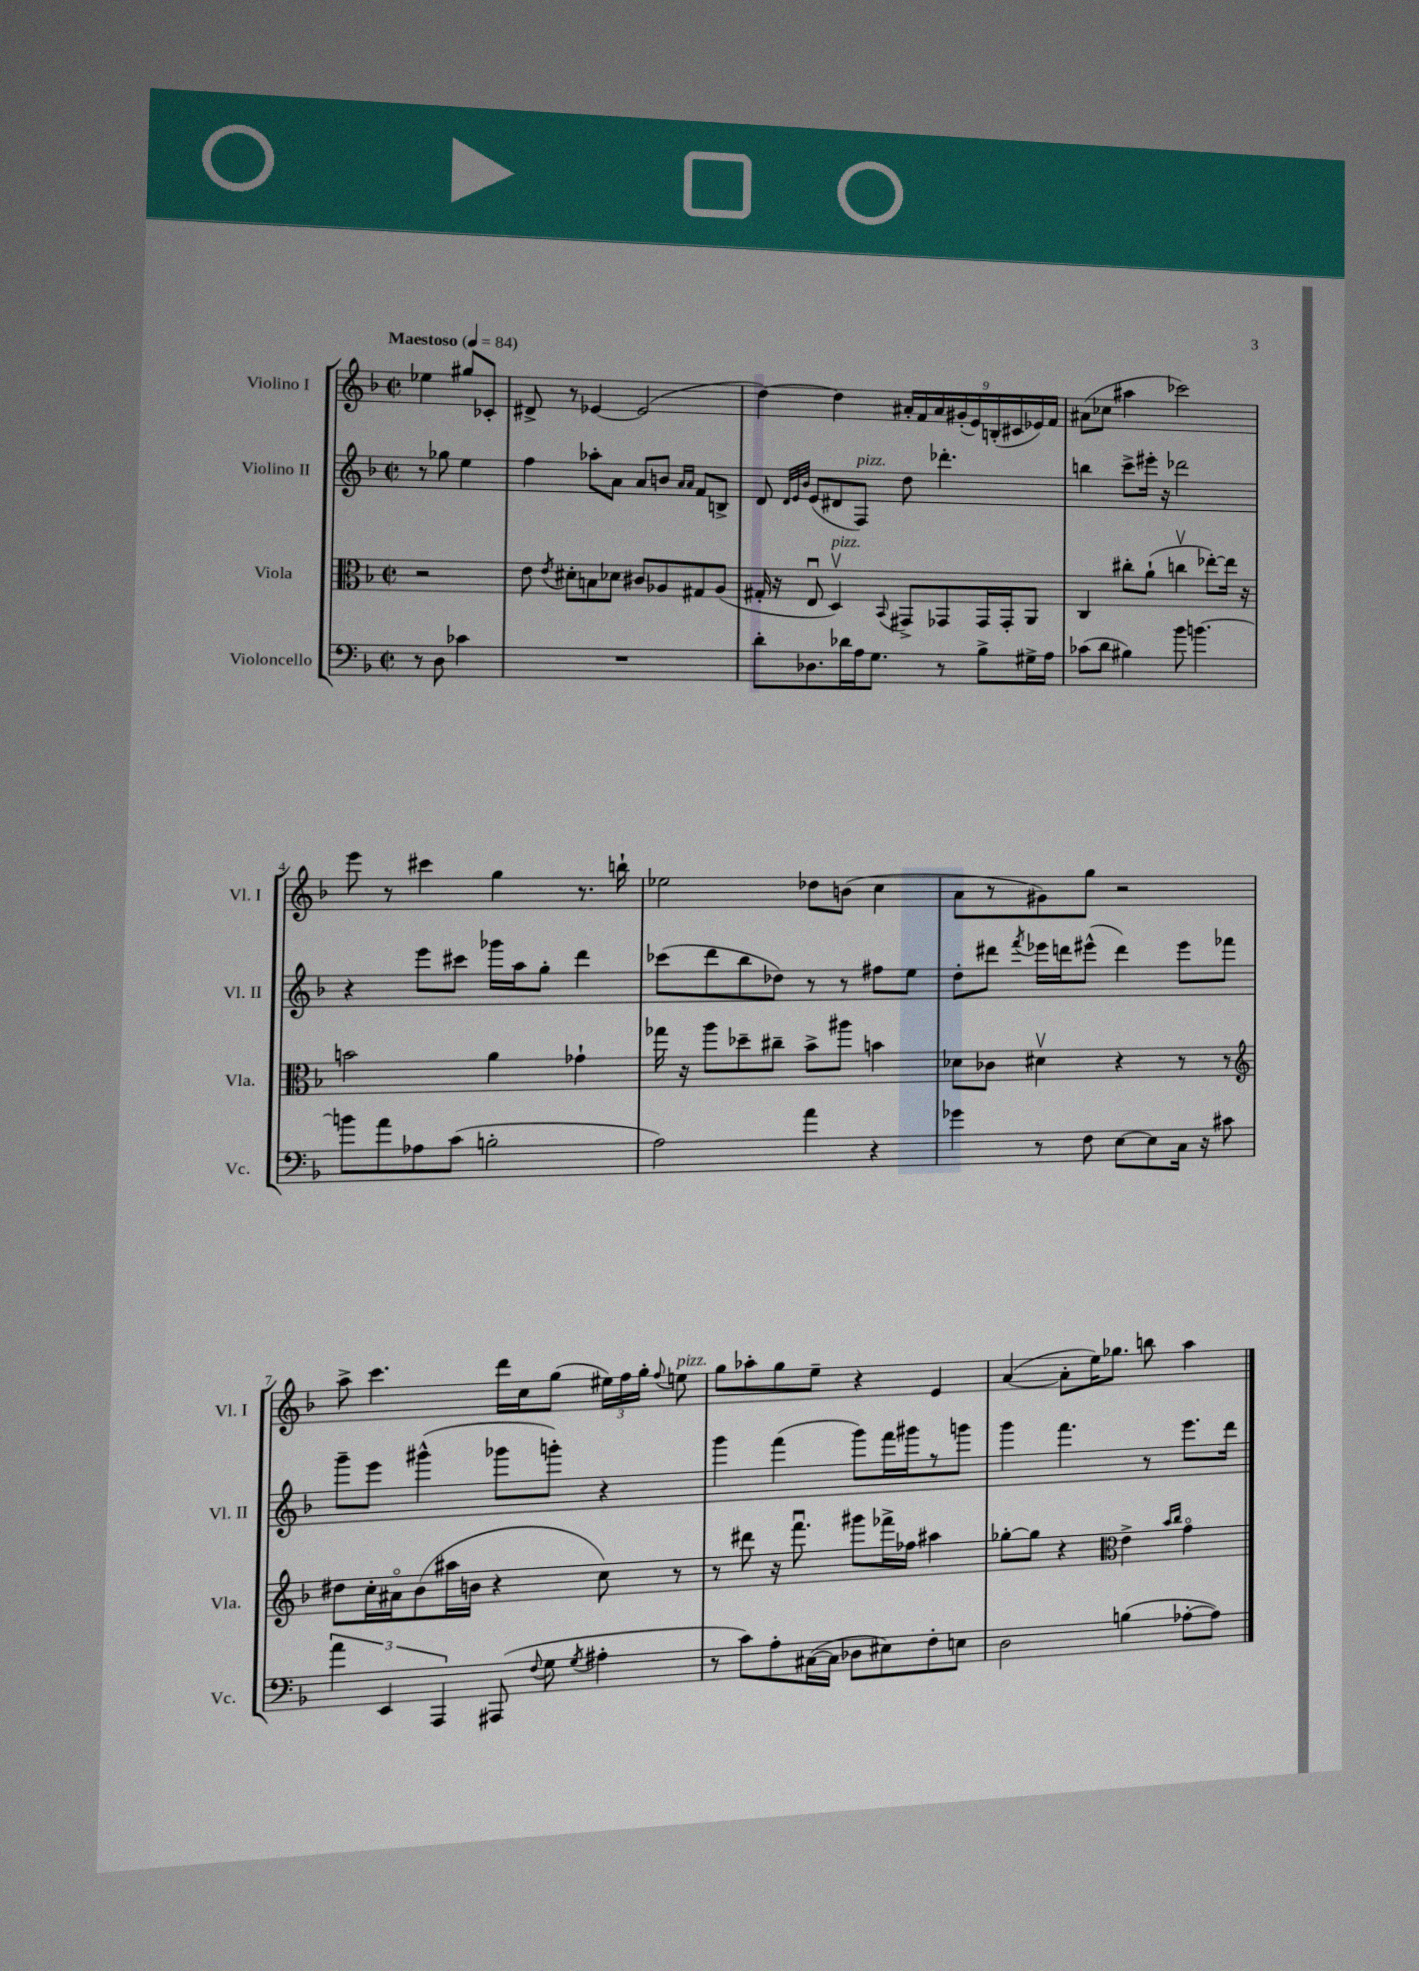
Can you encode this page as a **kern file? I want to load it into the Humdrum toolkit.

**kern	**kern	**kern	**kern
*staff4	*staff3	*staff2	*staff1
*clefF4	*clefC3	*clefG2	*clefG2
*k[b-]	*k[b-]	*k[b-]	*k[b-]
*M2/2	*M2/2	*M2/2	*M2/2
*met(c|)	*met(c|)	*met(c|)	*met(c|)
*MM84	*MM84	*MM84	*MM84
8r	2r	8r	4ee-\
8D\	.	8gg-\	.
4c-\	.	4ee\	8gg#/L
.	.	.	8c-'/J
=	=	=	=
1r	8e\	4ff\	8d#^/
.	8qe/	.	.
.	8d#'\L	.	8r
.	8B\	8aa-'\L	[4e-/
.	8d-\J	8a\J	.
.	8c#/L	8a/L	(2e-/]
.	8A-/	8b/J	.
.	.	16qqa/LL	.
.	.	16qqa/JJ	.
.	8G#/	8f/L	.
.	(8A-/J	8B^/J	.
=	=	=	=
8d'\L	16G#'/	8d/	[4dd\)
.	16r	.	.
.	.	32qqd/LLL	.
.	.	32qqe/	.
.	.	32qqb-/JJJ	.
8.D-\	8Eu/	(8e/L	.
.	4Dv/)	8d#/	4dd\]
16d-\L	.	.	.
16A\J	.	8F/J)	.
8.G\J	.	.	.
.	8qqBB-/	.	.
.	8GG#^/L	8dd\	18a#'/LL
.	.	.	18f/
.	.	.	18a#/
8r	8GG-/	4.ddd-'\	.
.	.	.	(18g#'/
.	.	.	18e/)
8B-^\L	16GG-/L	.	.
.	.	.	(18B'/
.	16GG-'/J	.	.
.	.	.	18c#/
16G#^\L	8AA/J	.	.
.	.	.	18e-/)
16A\JJ	.	.	.
.	.	.	18f/JJ
=	=	=	=
(8c-\L	4C/	4bb\	(8a#\L
8d\J	.	.	8cc-\J
4B#\)	8cc#'\L	8ccc^\L	4aa#\
.	(8a`\J	16eee#'\Jk	.
.	.	16r	.
8b-\	4ccv\	2ddd-\	2ccc-\)
[4.b\	.	.	.
.	[8ee-'\L)	.	.
.	16ee-\]Jk	.	.
.	16r	.	.
=	=	=	=
8b\]L	2b\	4r	8eee\
8a\	.	.	8r
8A-\	.	8eee\L	4ccc#\
(8c\J	.	8ccc#\J	.
2B'\	4a\	16ggg-\LL	4gg\
.	.	16aa\J	.
.	.	8gg'\J	.
.	4g-`\	4ddd\	8.r
.	.	.	16bb`\
=	=	=	=
2A\)	16gg-\	(8ccc-\L	2ee-\
.	16r	.	.
.	8aa\L	8ddd\	.
.	8dd-~\	8bb-\	.
.	8cc#~\J	8dd-\J)	.
4a\	8b-^\L	8r	8dd-\L
.	8aa#\J	8r	(8b\J
4r	4b\	8ff#\L	4cc\
.	.	8ee\J	.
=	=	=	=
4g-\	8d-\L	8dd'\L	8a\L
.	8c-\J	8ddd#\J	8r
.	.	8qfff/	.
8r	4d#v\	16eee-\LL	8g#\)
.	.	16ddd\J	.
8F\	.	(8eee#^^\J	8gg\J
[8E\L	4r	4ddd\)	2r
8E\]	.	.	.
16C\Jk	8r	8eee#\L	.
16r	.	.	.
8c#\	8r	8fff-\J	.
=	=	=	=
*	*clefG2	*	*
6a\	8dd#\L	8ggg~\L	8aa^\
.	16cc'\L	8eee\J	4.ccc\
6EE/	.	.	.
.	16a#o\J	.	.
.	(8b-\	(4ggg#^^\	.
6AAA/	.	.	.
.	16aa#\L	.	.
.	16b\JJ	.	.
(8AAA#/	4r	8ggg-\L	16ddd\LL
.	.	.	16cc\J
8qqF/	.	.	.
8G\	.	8ggg'\J)	(8gg\J
8qG/	.	.	.
4A#'\	8cc\)	4r	24ee#\LL)
.	.	.	24ff\
.	.	.	24gg'\JJ
.	.	.	8qqff/
.	8r	.	8ee\
=	=	=	=
8r	8r	4ggg\	8gg\L
8c\L)	8ddd#\	.	8aa-'\
8A'\	16r	(4fff\	8gg\
.	8.fffu\	.	.
([16C#\L	.	.	8ee~\J
16C#\]JJ	.	.	.
8D-\L	8ggg#\L	8ggg\L)	4r
8E#\)	16fff-^\L	16fff\L	.
.	16ff-\JJ	16ggg#\J	.
8F'\	4aa#\	8r	4e/
8E\J	.	8ggg\J	.
=	=	=	=
2D\	[8gg-'\L	4ggg\	([4a/
.	8gg-\]J	.	.
.	4r	4.fff\	8a'\]L
.	.	.	16ee\K)
.	.	.	8.gg-\J
*	*clefC3	*	*
(4B\	4e^\	.	.
.	.	8r	8bb\
.	16qqb-/LL	.	.
.	16qqcc/JJ	.	.
[8A-'\L	4go\	8.eee\L	4aa\
8A-\]J)	.	.	.
.	.	16ddd\Jk	.
==	==	==	==
*-	*-	*-	*-
